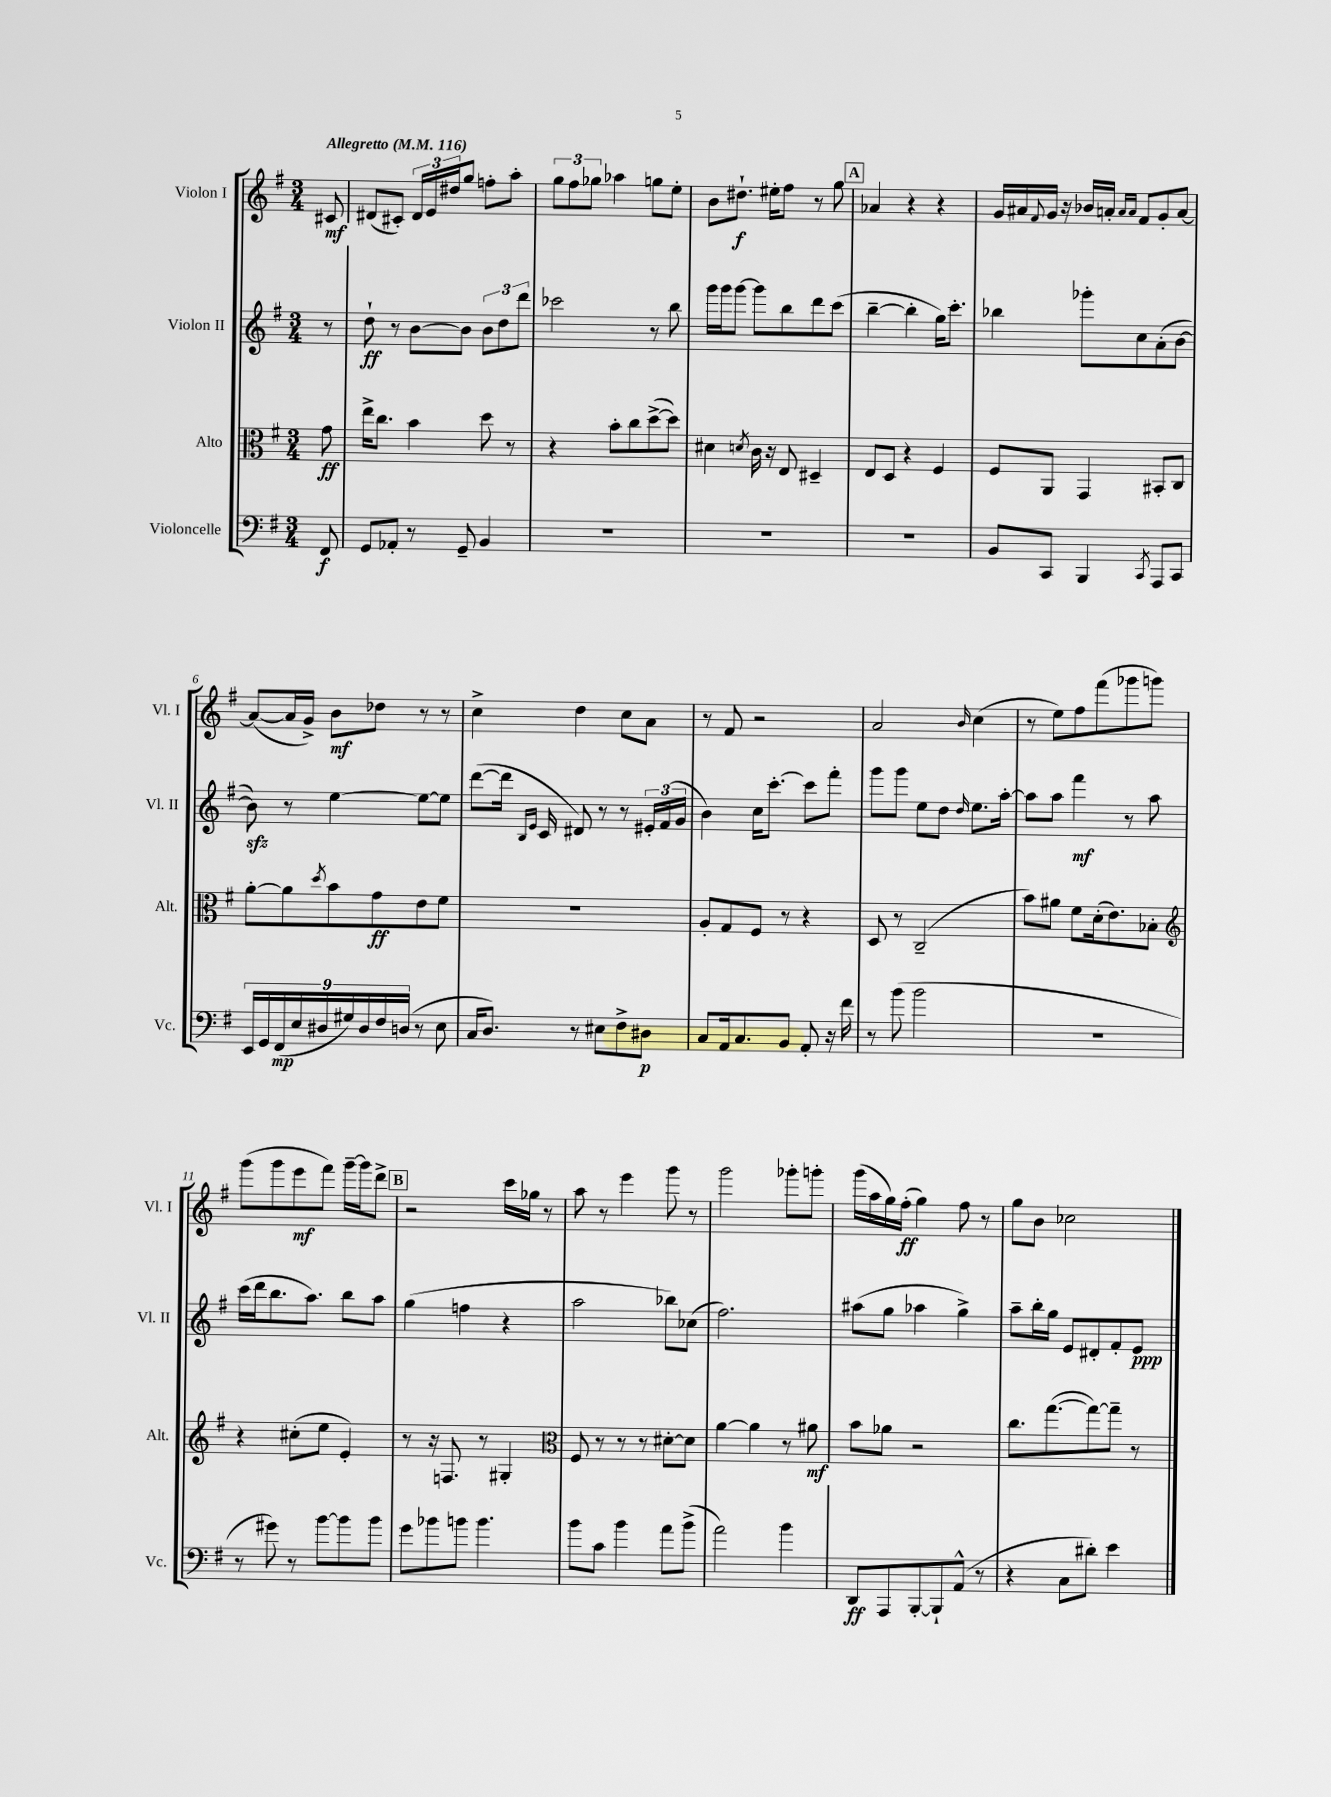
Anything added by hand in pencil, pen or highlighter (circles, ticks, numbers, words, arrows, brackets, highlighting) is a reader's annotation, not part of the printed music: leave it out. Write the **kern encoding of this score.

**kern	**dynam	**kern	**dynam	**kern	**dynam	**kern	**dynam
*part4	*part4	*part3	*part3	*part2	*part2	*part1	*part1
*staff4	*staff4	*staff3	*staff3	*staff2	*staff2	*staff1	*staff1
*I"Violoncelle	*	*I"Alto	*	*I"Violon II	*	*I"Violon I	*
*I'Vc.	*	*I'Alt.	*	*I'Vl. II	*	*I'Vl. I	*
*clefF4	*	*clefC3	*	*clefG2	*	*clefG2	*
*k[f#]	*	*k[f#]	*	*k[f#]	*	*k[f#]	*
*M3/4	*	*M3/4	*	*M3/4	*	*M3/4	*
*MM116	*	*MM116	*	*MM116	*	*MM116	*
=	=	=	=	=	=	=	=
!	!	!	!	!	!	!LO:TX:a:B:t=Allegretto	!
8FF#/	f	8g\	ff	8r	.	8c#X/	mf
=1	=1	=1	=1	=1	=1	=1	=1
8GG/L	.	16ee^\KL	.	8dd`\	ff	(8d#X/L	.
.	.	8.cc\J	.	.	.	.	.
8AA-X'/J	.	.	.	8r	.	8c#X'/J)	.
8r	.	4b\	.	[8b\L	.	24d#/LL	.
.	.	.	.	.	.	24e/	.
.	.	.	.	.	.	24dd#X/J	.
8GG~/	.	.	.	8b\J]	.	8gg/J	.
4BB/	.	8dd\	.	12b\L	.	8ffn'\L	.
.	.	.	.	12dd\	.	.	.
.	.	8r	.	.	.	8aa'\J	.
.	.	.	.	12ddd\J	.	.	.
=2	=2	=2	=2	=2	=2	=2	=2
2.r	.	4r	.	2ccc-X\	.	12gg\L	.
.	.	.	.	.	.	12ff#\	.
.	.	.	.	.	.	12gg-X\J	.
.	.	8b'\L	.	.	.	4aa-X\	.
.	.	8cc\	.	.	.	.	.
.	.	([8dd^\	.	8r	.	8ggn\L	.
.	.	8dd\J])	.	8bb\	.	8ee'\J	.
=3	=3	=3	=3	=3	=3	=3	=3
2.r	.	4d#X\	.	16ggg\LL	.	8b\L	.
.	.	.	.	16ggg\J	.	.	.
.	.	.	.	[8ggg\J	.	8.dd#X`\J	f
.	.	8qdn/	.	.	.	.	.
.	.	16c\	.	8ggg\L]	.	.	.
.	.	16r	.	.	.	16ee#X'\KL	.
.	.	8E/	.	8bb\	.	8ff#\J	.
.	.	4D#X~/	.	8ddd\	.	8r	.
.	.	.	.	(8ccc\J	.	8gg\	.
!!LO:REH:place=s1:t=A
=4	=4	=4	=4	=4	=4	=4	=4
2.r	.	8E/L	.	[4bb~\	.	4a-X/	.
.	.	8D/J	.	.	.	.	.
.	.	4r	.	4bb'\]	.	4r	.
.	.	4F#/	.	16gg\KL)	.	4r	.
.	.	.	.	8.ccc'\J	.	.	.
=5	=5	=5	=5	=5	=5	=5	=5
8BB/L	.	8F#/L	.	4bb-X\	.	16g/LL	.
.	.	.	.	.	.	16a#X/	.
.	.	.	.	.	.	8qqf#/	.
8CC/J	.	8AA/J	.	.	.	16g/JJ	.
.	.	.	.	.	.	16r	.
4BBB/	.	4GG/	.	8ggg-X'\L	.	16b-X/LL	.
.	.	.	.	.	.	16an'/JJ	.
.	.	.	.	.	.	16qqa/LL	.
.	.	.	.	.	.	16qqa/JJ	.
.	.	.	.	8cc\	.	8f#/L	.
8qCC/	.	.	.	.	.	.	.
8AAA/L	.	8BB#X'/L	.	(8a'\	.	8g'/	.
8CC/J	.	8C/J	.	[8b\J	.	[8a/J	.
!!LO:LB:g=z
=6	=6	=6	=6	=6	=6	=6	=6
18EE/LL	.	[8a'\L	.	8bzz\])	.	(8a/L_	.
18GG/	.	.	.	.	.	.	.
(18FF#/	mp	.	.	.	.	.	.
.	.	8a\]	.	8r	.	16a/L]	.
18E/	.	.	.	.	.	.	.
.	.	.	.	.	.	16g^/JJ)	.
18D#X/	.	.	.	.	.	.	.
.	.	8qdd/	.	.	.	.	.
.	.	8b\	.	[4ee\	.	8b\L	mf
18G#X/)	.	.	.	.	.	.	.
18D#/	.	.	.	.	.	.	.
.	.	8g\	ff	.	.	8dd-X\J	.
18F#/	.	.	.	.	.	.	.
(18Dn/JJ	.	.	.	.	.	.	.
8r	.	8e\	.	8ee\L_	.	8r	.
8E\	.	8f#\J	.	8ee\J]	.	8r	.
=7	=7	=7	=7	=7	=7	=7	=7
16C/KL	.	2.r	.	([8ddd\L	.	4cc^\	.
8.D/J)	.	.	.	.	.	.	.
.	.	.	.	16ddd\Jk]	.	.	.
.	.	.	.	16qqB/LL	.	.	.
.	.	.	.	16qqe/JJ	.	.	.
.	.	.	.	16c/	.	.	.
8r	.	.	.	8d#X/)	.	4dd\	.
8E#X\L	.	.	.	8r	.	.	.
8F#^\	.	.	.	8r	.	8cc\L	.
8D#X\J	p	.	.	24e#X'/LL	.	8a\J	.
.	.	.	.	(24f#/	.	.	.
.	.	.	.	24g/JJ	.	.	.
=8	=8	=8	=8	=8	=8	=8	=8
8C/L	.	8A'/L	.	4b\)	.	8r	.
16AA/k	.	8G/	.	.	.	8f#/	.
8.C/	.	.	.	.	.	.	.
.	.	8F#/J	.	16cc\KL	.	2r	.
.	.	.	.	[8.ccc'\J	.	.	.
8BB/J	.	8r	.	.	.	.	.
8AA'/	.	4r	.	8ccc\L]	.	.	.
16r	.	.	.	8fff#'\J	.	.	.
16f#\	.	.	.	.	.	.	.
=9	=9	=9	=9	=9	=9	=9	=9
8r	.	8D/	.	8ggg\L	.	2a/	.
(8b\	.	8r	.	8ggg\J	.	.	.
2b\	.	(2C~/	.	8ee\L	.	.	.
.	.	.	.	8dd\J	.	.	.
.	.	.	.	16qqdd/	.	16qqb/	.
.	.	.	.	8.ee\L	.	(4cc\	.
.	.	.	.	[16aa'\Jk	.	.	.
=10	=10	=10	=10	=10	=10	=10	=10
2.r	.	8b\L)	.	8aa\L]	.	8r	.
.	.	8a#X\J	.	8aa\J	.	8ee\L)	.
.	.	8f#\L	.	4fff#\	mf	8ff#\	.
.	.	(16d'\k	.	.	.	(8fff#\	.
.	.	8.e\)	.	.	.	.	.
.	.	.	.	8r	.	8ggg-X\	.
.	.	8B-X'\J	.	8aa\	.	8gggn\J)	.
!!LO:LB:g=z
=11	=11	=11	=11	=11	=11	=11	=11
*	*	*clefG2	*	*	*	*	*
8r	.	4r	.	(16ccc\LL	.	(8ggg\L	.
.	.	.	.	16ddd\J	.	.	.
8g#X\)	.	.	.	8.bb\	.	8ggg\	.
8r	.	(8cc#X'\L	.	.	.	8eee\	mf
.	.	.	.	8.aa\J)	.	.	.
[8b\L	.	8ee\J	.	.	.	8fff#\J)	.
8b\]	.	4e'/)	.	8bb\L	.	[16ggg~\LL	.
.	.	.	.	.	.	16ggg\J]	.
8b\J	.	.	.	8aa\J	.	8ddd^\J	.
!!LO:REH:place=s1:t=B
=12	=12	=12	=12	=12	=12	=12	=12
8g\L	.	8r	.	(4gg\	.	2r	.
8b-X\	.	16r	.	.	.	.	.
.	.	8.Fn/	.	.	.	.	.
8bn\J	.	.	.	4ffn\	.	.	.
4.b\	.	8r	.	.	.	.	.
.	.	4G#X'/	.	4r	.	16ccc\LL	.
.	.	.	.	.	.	16gg-X\JJ	.
.	.	.	.	.	.	8r	.
=13	=13	=13	=13	=13	=13	=13	=13
*	*	*clefC3	*	*	*	*	*
8b\L	.	8F#/	.	2aa\	.	8aa\	.
8c\J	.	8r	.	.	.	8r	.
4b\	.	8r	.	.	.	4eee\	.
.	.	8r	.	.	.	.	.
8a\L	.	[8d#X'\L	.	8bb-X\L)	.	8ggg\	.
(8b^\J	.	8d#\J]	.	(8cc-X\J	.	8r	.
=14	=14	=14	=14	=14	=14	=14	=14
2a\)	.	[4a\	.	2.ff#\)	.	2ggg\	.
.	.	4a\]	.	.	.	.	.
4b\	.	8r	.	.	.	8ggg-X'\L	.
.	.	8a#X\	mf	.	.	8gggn'\J	.
=15	=15	=15	=15	=15	=15	=15	=15
8DD/L	ff	8b\L	.	(8aa#X\L	.	(16ggg\LL	.
.	.	.	.	.	.	16aa\	.
8AAA/	.	8a-X\J	.	8gg\J	.	16gg\)	.
.	.	.	.	.	.	(16ff#'\JJ	ff
[8BBB'/	.	2r	.	4aa-X\	.	4gg\)	.
8BBB`/]	.	.	.	.	.	.	.
(8AA^^/J	.	.	.	4gg^\)	.	8ff#\	.
8r	.	.	.	.	.	8r	.
=16	=16	=16	=16	=16	=16	=16	=16
4r	.	8.cc\L	.	8aa~\L	.	8gg\L	.
.	.	.	.	16bb'\L	.	8b\J	.
.	.	([8.gg\	.	16gg\JJ	.	.	.
8C\L	.	.	.	8e/L	.	2cc-X\	.
8d#X'\J)	.	8gg\_)	.	8d#X'/	.	.	.
4e\	.	8gg~\J]	.	8f#'/	.	.	.
.	.	8r	.	8e/J	ppp	.	.
==	==	==	==	==	==	==	==
*-	*-	*-	*-	*-	*-	*-	*-
